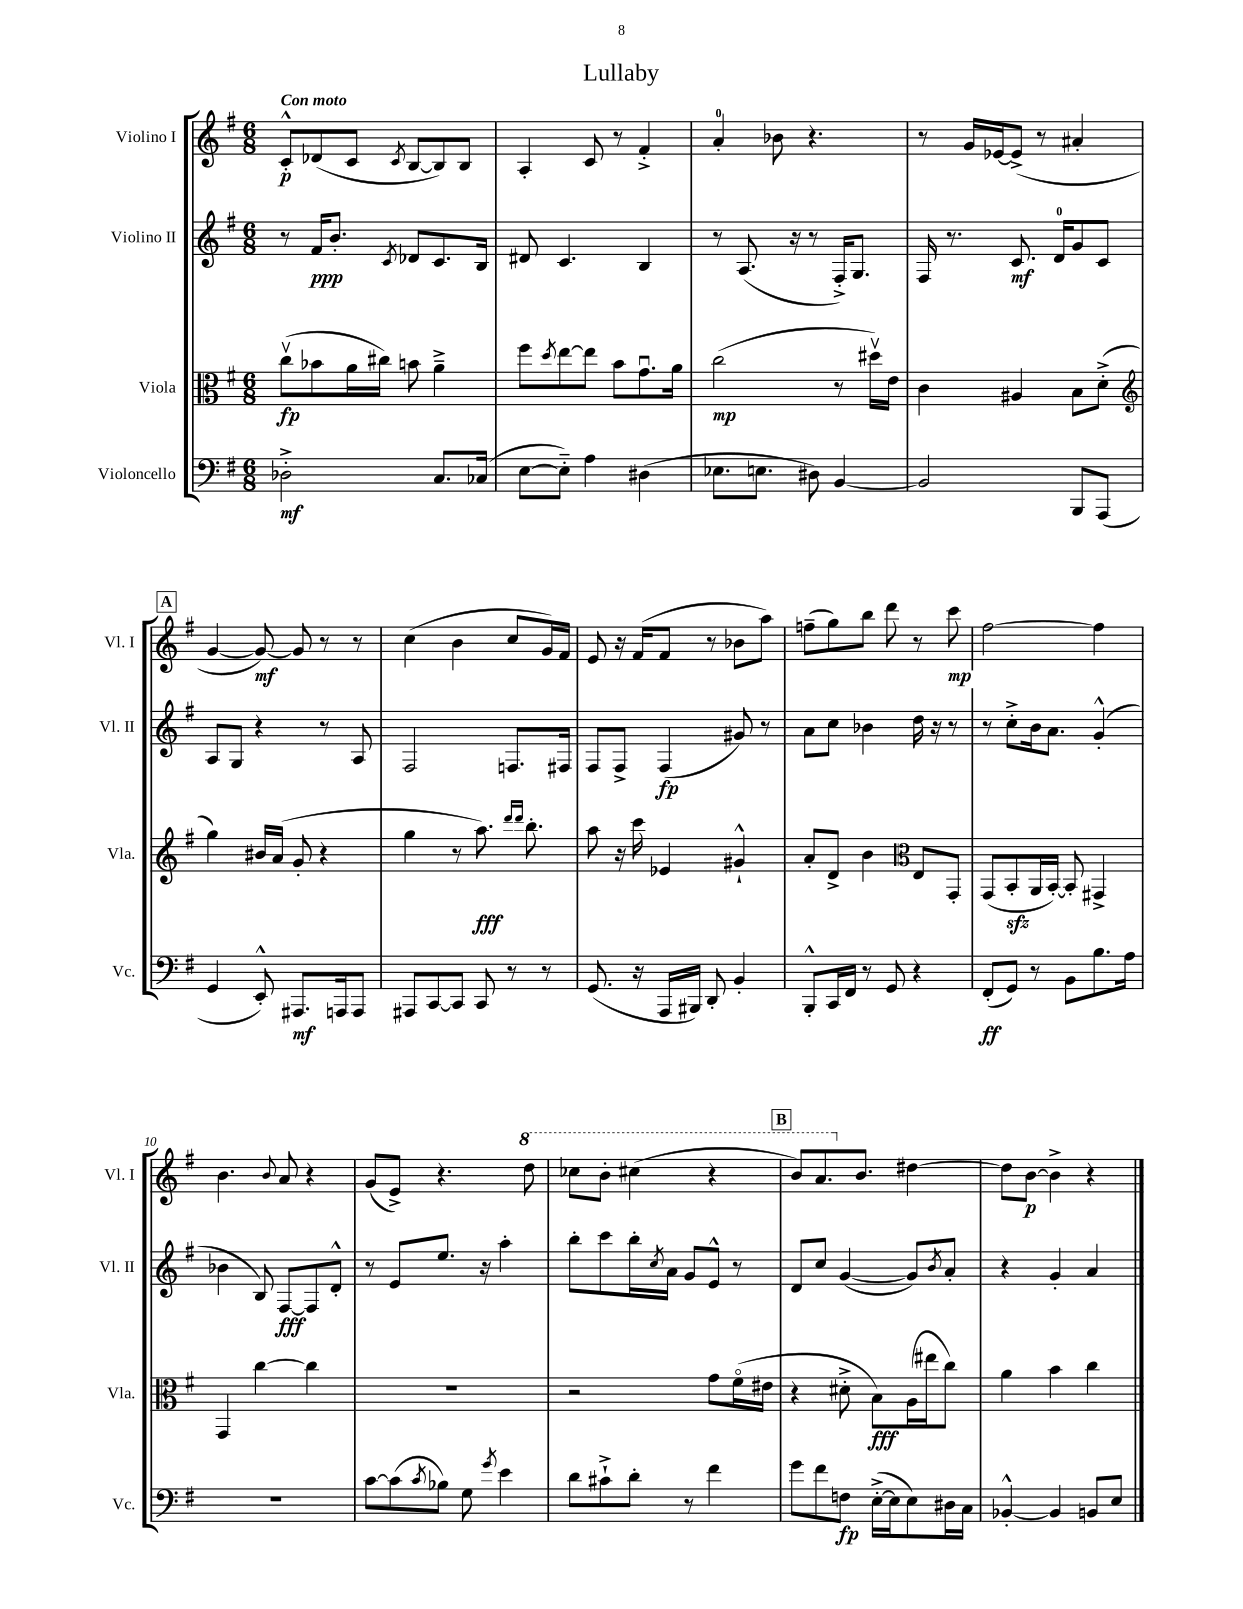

**kern	**kern	**kern	**kern
*staff4	*staff3	*staff2	*staff1
*clefF4	*clefC3	*clefG2	*clefG2
*k[f#]	*k[f#]	*k[f#]	*k[f#]
*M6/8	*M6/8	*M6/8	*M6/8
2D-'^	(8ccv	8r	8c'^^
.	8b-	16f#	(8d-
.	.	8.b'	.
.	16a	.	8c
.	16cc#)	.	.
.	.	8qc	8qc
.	8b	8d-	[8B
8.C	4a~^	8.c	8B])
.	.	.	8B
(16C-	.	16B	.
=	=	=	=
[8E	8ff#	8d#	4A'
.	8qdd	.	.
8E'~])	[8ee	4.c	.
4A	8ee]	.	8c
.	8b	.	8r
(4D#	8.gu	4B	4f#'^
.	16a	.	.
=	=	=	=
8.E-	(2cc	8r	4a'
.	.	(8.A	.
8.E	.	.	.
.	.	.	8b-
.	.	16r	.
8D#)	.	8r	4.r
[4BB	8r	16F#'^)	.
.	.	8.G	.
.	16dd#v)	.	.
.	16e	.	.
=	=	=	=
2BB]	4c	16F#	8r
.	.	8.r	.
.	.	.	16g
.	.	.	[16e-
.	4A#	8.c	(8e-^]
.	.	.	8r
.	.	16d	.
8BBB	8B	8g	4a#'
(8AAA	(8d'^	8c	.
=	=	=	=
*	*clefG2	*	*
4GG	4gg)	8A	[4g
.	.	8G	.
8EE'^^)	16b#	4r	8g_)
.	(16a	.	.
8.AAA#	8g'	.	8g]
.	4r	8r	8r
16AAA	.	.	.
8AAA	.	8A	8r
=	=	=	=
8AAA#	4gg	2F#	(4cc
[8CC	.	.	.
8CC]	8r	.	4b
8CC	8.aa)	.	.
8r	.	8.F	8cc
.	16qqddd	.	.
.	16qqddd	.	.
.	8.bb'	.	.
8r	.	.	16g)
.	.	16F#	16f#
=	=	=	=
(8.GG	8aa	8F#	8e
.	16r	8F#^	16r
16r	16ccc	.	(16f#
16AAA	4e-	(4F#	8f#
16BBB#)	.	.	.
8DD'	.	.	8r
4BB'	4g#`^^	8g#)	8b-
.	.	8r	8aa)
=	=	=	=
8BBB'^^	8a'	8a	(8ff~
16CC	8d^	8cc	8gg)
16FF#	.	.	.
8r	4b	4b-	8bb
8GG	.	.	8ddd
*	*clefC3	*	*
4r	8E	16dd	8r
.	.	16r	.
.	8GG'	8r	8ccc
=	=	=	=
(8FF#'	(8GG	8r	[2ff#
8GG)	8BB'	8cc'^	.
8r	16AA	16b	.
.	[16BB')	8.a	.
8BB	8BB']	.	.
8.B	4GG#^	(4g'^^	4ff#]
16A	.	.	.
=	=	=	=
2.r	4GG	4b-	4.b
.	[4cc	8B)	.
.	.	.	8qqb
.	.	[8F#	8a
.	4cc]	8F#]	4r
.	.	8d'^^	.
=	=	=	=
[8c	2.r	8r	(8g
(8c]	.	8e	8e^)
8qc	.	.	.
8B-)	.	8.ee	4.r
8G	.	.	.
.	.	16r	.
8qg	.	.	.
4e	.	4aa'	.
.	.	.	8ddd
=	=	=	=
8d	2r	8bb'	8ccc-
8c#`^	.	8ccc	8bb'
8d'	.	16bb'	(4ccc#
.	.	8qcc	.
.	.	16a	.
8r	.	8g	.
4f#	8g	8e^^	4r
.	(16f#o	8r	.
.	16e#	.	.
=	=	=	=
8g	4r	8d	8bb)
8f#	.	8cc	8.aa
8F	8d#'^	([4g	.
.	.	.	8.b
([16E'^	8B)	.	.
16E]	.	.	.
8E)	(16A	8g])	[4dd#
.	16ee#	.	.
.	.	8qb	.
16D#	8cc)	8a'	.
16C	.	.	.
=	=	=	=
[4BB-'^^	4a	4r	8dd#]
.	.	.	[8b
4BB-]	4b	4g'	4b^]
8BB	4cc	4a	4r
8E	.	.	.
==	==	==	==
*-	*-	*-	*-
